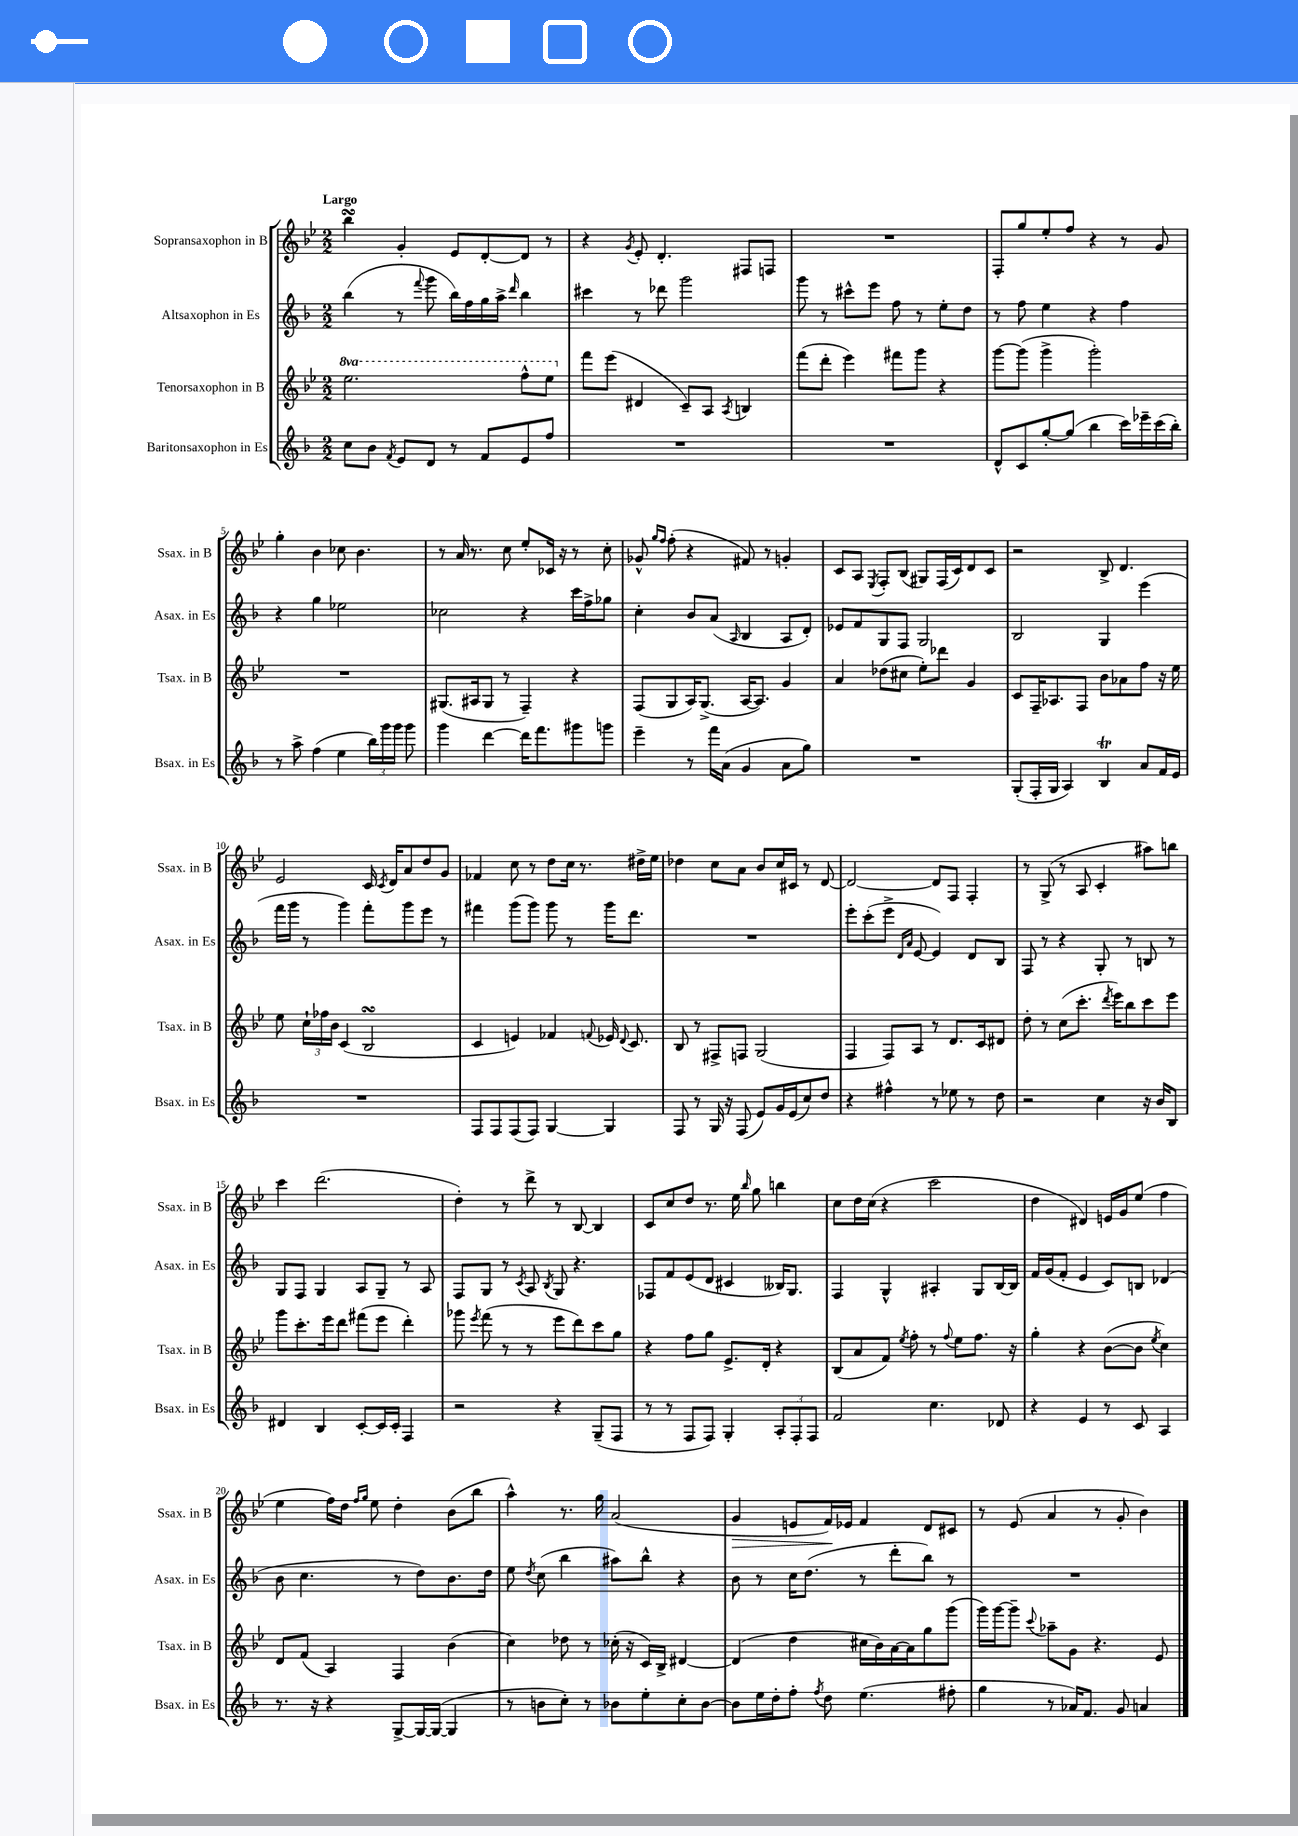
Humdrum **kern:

**kern	**kern	**kern	**kern	**dynam
*part4	*part3	*part2	*part1	*part1
*staff4	*staff3	*staff2	*staff1	*staff1
*I"Baritonsaxophon in Es	*I"Tenorsaxophon in B	*I"Altsaxophon in Es	*I"Sopransaxophon in B	*
*I'Bsax. in Es	*I'Tsax. in B	*I'Asax. in Es	*I'Ssax. in B	*
*clefG2	*clefG2	*clefG2	*clefG2	*
*k[b-]	*k[b-e-]	*k[b-]	*k[b-e-]	*
*M2/2	*M2/2	*M2/2	*M2/2	*
*	*8va	*	*	*
=1	=1	=1	=1	=1
!	!	!	!LO:TX:a:B:t=Largo	!
8cc\L	2.eee-\	(4bb-\	4bb-sSSs\	.
8b-\J	.	.	.	.
8qf/	.	.	.	.
8e/L	.	8r	4g'/	.
.	.	8qqfff/	.	.
8d/J	.	8ggg\	.	.
8r	.	16bb-\LL)	8e-/L	.
.	.	16ff\	.	.
8f/L	.	16gg\	[8d'/	.
.	.	16aa^\JJ	.	.
.	.	16qqddd/	.	.
8e/	8fff^^\L	4bb-\	8d/J]	.
8ff/J	8eee-\J	.	8r	.
=2	=2	=2	=2	=2
*	*X8va	*	*	*
1r	8fff\L	4ccc#X\	4r	.
.	(8eee-\J	.	.	.
.	.	.	8qg/	.
.	4d#X/	8r	8e-'/	.
.	.	8ddd-X\	4.d'/	.
.	8c~/L)	2ggg\	.	.
.	8A/J	.	.	.
.	8qA/	.	.	.
.	4Bn/	.	8F#X/L	.
.	.	.	8Fn/J	.
=3	=3	=3	=3	=3
1r	(8fff\L	8ggg\	1r	.
.	8ddd'\J	8r	.	.
.	4eee-\)	8ccc#X^^\L	.	.
.	.	8eee\J	.	.
.	8fff#X\L	8ff\	.	.
.	8ggg\J	8r	.	.
.	4r	8ee'\L	.	.
.	.	8dd\J	.	.
=4	=4	=4	=4	=4
8d^^/L	[8ggg\L	8r	8F'/L	.
8c/	(8ggg\J]	8ff\	8gg/	.
[8gg'/	4ggg^\	4ee\	8ee-'/	.
(8gg/J]	.	.	8ff/J	.
4bb-\	2ggg'\)	4r	4r	.
16ccc\LL)	.	4ff\	8r	.
16eee-X~\	.	.	.	.
(16ccc\	.	.	8g/	.
16bb-'\JJ)	.	.	.	.
!!LO:LB:g=z
=5	=5	=5	=5	=5
8r	1r	4r	4gg'\	.
8aa^\	.	.	.	.
(4ff\	.	4gg\	4b-\	.
4ee\	.	2ee-X\	8cc-X\	.
.	.	.	4.b-\	.
24bb-\LL)	.	.	.	.
24ggg\	.	.	.	.
24ggg\JJ	.	.	.	.
8ggg\	.	.	.	.
=6	=6	=6	=6	=6
4ggg\	(8.G#X/L	2cc-X\	8r	.
.	.	.	16a/	.
.	16A#X/k	.	8.r	.
[4ddd\	8G#/J	.	.	.
.	8r	.	8cc\	.
16ddd\KL]	4F~/)	4r	8ee-'/L	.
8.fff\	.	.	.	.
.	.	.	16c-X/Jk	.
.	.	.	16r	.
8ggg#X\	4r	16ccc\LL	8r	.
.	.	16ff^\J	.	.
8gggn\J	.	8gg-X\J	8cc'\	.
=7	=7	=7	=7	=7
4eee~\	(8F/L	4cc'\	8g-X^^/	.
.	.	.	16qqgg/LL	.
.	.	.	16qqff/JJ	.
.	8G/	.	(8ff'\	.
8r	16A/K)	8b-/L	4r	.
.	(8.G^/J	.	.	.
16fff\LL	.	(8a/J	.	.
(16a\JJ	.	.	.	.
.	.	16qqA/	.	.
4g/	[16A/KL	4B-/	8f#X/)	.
.	8.A/J])	.	.	.
.	.	.	8r	.
8a\L	4g/	8A/L	4gn'/	.
8gg\J)	.	8d'/J)	.	.
=8	=8	=8	=8	=8
1r	4a/	8e-X/L	8c/L	.
.	.	8f/	8A/J	.
.	.	.	8qE-/	.
.	(8dd-X\L	8G/	8F'/L	.
.	8cc#X\J	8F/J	(8B-/J	.
.	8ee-'\L)	2G/	8G#X/L)	.
.	8ddd-X\J	.	(16F/L	.
.	.	.	16c/J)	.
.	4g/	.	8d/	.
.	.	.	8c/J	.
=9	=9	=9	=9	=9
(8G'/L	8c/L	2B-/	2r	.
16F'/L	16F~/K	.	.	.
16G/JJ	8.A-X/	.	.	.
4A/)	.	.	.	.
.	8F/J	.	.	.
4B-T/	8b-\L	4G/	8B-^/	.
.	8a-X\	.	4.d/	.
8a/L	8ff\J	(4eee\	.	.
16f/L	16r	.	.	.
16e/JJ	16ee-\	.	.	.
!!LO:LB:g=z
=10	=10	=10	=10	=10
1r	8ee-\	16fff\LL	2e-/	.
.	.	16ggg\JJ	.	.
.	24cc`\LL	8r	.	.
.	24ff-X\	.	.	.
.	24b-\JJ	.	.	.
.	(4c/	4ggg\)	.	.
.	2B-sSSs/	8fff'\L	16c/	.
.	.	.	8qc/	.
.	.	.	16d/KL	.
.	.	8ggg\	8a/	.
.	.	8eee\J	8dd/	.
.	.	8r	8g/J	.
=11	=11	=11	=11	=11
8F/L	4c/	4fff#X\	4f-X/	.
8F/	.	.	.	.
(8F/	4en/)	(8ggg\L	8cc\	.
8F/J)	.	8ggg\J)	8r	.
[4G/	4f-X/	8ggg\	8dd\L	.
.	.	8r	16cc\Jk	.
.	.	.	8.r	.
.	8qqfn/	.	.	.
4G/]	16e-X/	16ggg\KL	.	.
.	8qqd/	.	.	.
.	8.c/	8.ddd\J	.	.
.	.	.	16dd#X^\LL	.
.	.	.	16ee-\JJ	.
=12	=12	=12	=12	=12
8F/	8B-/	1r	4dd-X\	.
8r	8r	.	.	.
16G/	8F#X^/L	.	8cc\L	.
16r	.	.	.	.
(8F/	8Fn/J	.	8a\J	.
8e/L)	(2G/	.	8b-/L	.
16g/L	.	.	16cc/L	.
(16e/J	.	.	16c#X/JJ	.
8cc/)	.	.	8r	.
8dd/J	.	.	[8d/	.
=13	=13	=13	=13	=13
4r	4F/	8eee'\L	2d/_	.
.	.	(8ccc'\	.	.
4ff#X^^\	8F/L)	8eee^\J	.	.
.	.	16qqd/LL	.	.
.	.	16qqa/JJ	.	.
.	8A/J	[8e/	.	.
8r	8r	4e/])	8d/L]	.
8ee-X\	8.d/L	.	8F/J	.
8r	.	8d/L	4F'/	.
.	16c/k	.	.	.
8dd\	8d#X/J	8B-/J	.	.
=14	=14	=14	=14	=14
2r	8dd'\	8F/	8r	.
.	8r	8r	(8G^/	.
.	(8cc\L	4r	8r	.
.	8.ccc'\J	.	8A/	.
4cc\	.	8G'/	4c'/	.
.	8qddd/	.	.	.
.	16eee-\KL)	.	.	.
.	8bb-\	8r	.	.
16r	8ccc\	8Bn/	8aa#X\L)	.
16b-/KL	.	.	.	.
8B-/J	8eee-\J	8r	8bbn\J	.
!!LO:LB:g=z
=15	=15	=15	=15	=15
4d#X/	8ggg\L	8G/L	4ccc\	.
.	8.ccc'\	8F/J	.	.
4B-/	.	4G/	(2.ddd\	.
.	16eee-\k	.	.	.
.	8ddd\J	.	.	.
[8c'/L	(8fff#X\L	8A/L	.	.
16c/L]	8eee-\J	8G~/J	.	.
16c'/JJ	.	.	.	.
4F/	4ddd'\)	8r	.	.
.	.	8A/	.	.
=16	=16	=16	=16	=16
2r	8ggg-X\	8F/L	4dd'\)	.
.	8qeee-/	.	.	.
.	(8fff\	8G/J	.	.
.	8r	8r	8r	.
.	.	8qc/	.	.
.	8r	8A/	8ddd^\	.
.	.	8qB-/	.	.
4r	8eee-\L	8G/	8r	.
.	8ddd\)	4.r	[8B-/	.
(8G~/L	8ccc\	.	4B-/]	.
8F/J	8gg\J	.	.	.
=17	=17	=17	=17	=17
8r	4r	8F-X/L	8c/L	.
8r	.	8f/	8cc/	.
8F/L	8ff\L	(8e/	8dd/J	.
8F/J)	8gg\J	8d/J	8.r	.
4G'/	8.e-^/L	4c#X/	.	.
.	.	.	16ee-\	.
.	.	.	16qqbb-/	.
.	.	.	8gg\	.
.	16d'/Jk	.	.	.
12A'/L	4r	16B--X/KL)	4bbn\	.
.	.	8.G/J	.	.
12F'/	.	.	.	.
12F/J	.	.	.	.
=18	=18	=18	=18	=18
2f/	(8B-/L	4F/	8cc\L	.
.	8a/	.	16dd\L	.
.	.	.	(16cc\JJ	.
.	8f/J)	4G^^/	4r	.
.	8qee-/	.	.	.
.	8ff'\	.	.	.
4.cc\	8r	4A#X'/	2ccc\	.
.	8qqff/	.	.	.
.	8ee-\L	.	.	.
.	8.ff\J	8G/L	.	.
8d-X/	.	[16B-/L	.	.
.	16r	16B-/JJ]	.	.
=19	=19	=19	=19	=19
4r	4gg'\	16f/LL	4dd\	.
.	.	(16g/J	.	.
.	.	8f'/J	.	.
4e/	4r	4e/	4d#X/)	.
8r	([8b-\L	8c/L)	16en/LL	.
.	.	.	16g/J	.
8c/	8b-\J]	8Bn/J	(8ee-/J	.
.	8qee-/	.	.	.
4A/	4cc\)	(4d-X/	4ff\	.
!!LO:LB:g=z
=20	=20	=20	=20	=20
8.r	8d/L	8b-\	4ee-\	.
.	(8f/J	4.cc\	.	.
16r	.	.	.	.
4r	4A/)	.	16ff\LL)	.
.	.	.	16dd\JJ	.
.	.	.	16qqff/LL	.
.	.	.	16qqgg/JJ	.
.	.	.	8ee-\	.
[8G^/L	4F/	8r	4dd'\	.
16G/L_	.	8dd\L)	.	.
(16G/JJ_	.	.	.	.
4G/]	(4b-\	8.b-\	(8b-\L	.
.	.	.	8bb-\J	.
.	.	16dd\Jk	.	.
=21	=21	=21	=21	=21
8r	4cc\)	8ee\	4aa^^\)	.
.	.	8qdd/	.	.
8bn\L	.	(8cc\	.	.
8cc'\J)	8dd-X\	4bb-\	8.r	.
8r	8r	.	.	.
.	.	.	16gg\	.
8b-X\L	(16cc-X'\	8aa#X\L)	(2a/	.
.	16r	.	.	.
8ee'\	16c/LL)	8bb-^^\J	.	.
.	16B-^/JJ	.	.	.
8cc'\	[4d#X/	4r	.	.
[8b-\J	.	.	.	.
=22	=22	=22	=22	=22
!	!	!	!	!LO:HP:b
8b-\L]	(4d#/]	8b-\	4g/	>
16ee\L	.	8r	.	.
16dd'\J	.	.	.	.
8ff'\J	4dd\	16cc\KL	8en/L	.
.	.	(8.dd\J	.	.
8qff/	.	.	.	.
8dd\	.	.	16f/L)	.
.	.	.	16e-X/JJ	]
(4.ee\	16cc#X\LL	8r	4f/	.
.	16b-\)	.	.	.
.	[16a\	8ddd'\L	.	.
.	16a\J]	.	.	.
.	8gg\	8bb-\J)	8d/L	.
8ff#X'\	(8ggg\J	8r	8c#X/J	.
=23	=23	=23	=23	=23
4gg\	16ggg\LL)	1r	8r	.
.	[16ggg\J	.	.	.
.	8ggg~\J]	.	(8e-/	.
.	8qqccc/	.	.	.
8r	8aa-X~\L	.	4a/	.
16a-X/KL)	8g\J	.	.	.
8.f/J	.	.	.	.
.	4.r	.	8r	.
8g/	.	.	8g'/	.
4an/	.	.	4b-\)	.
.	8e-/	.	.	.
==	==	==	==	==
*-	*-	*-	*-	*-
